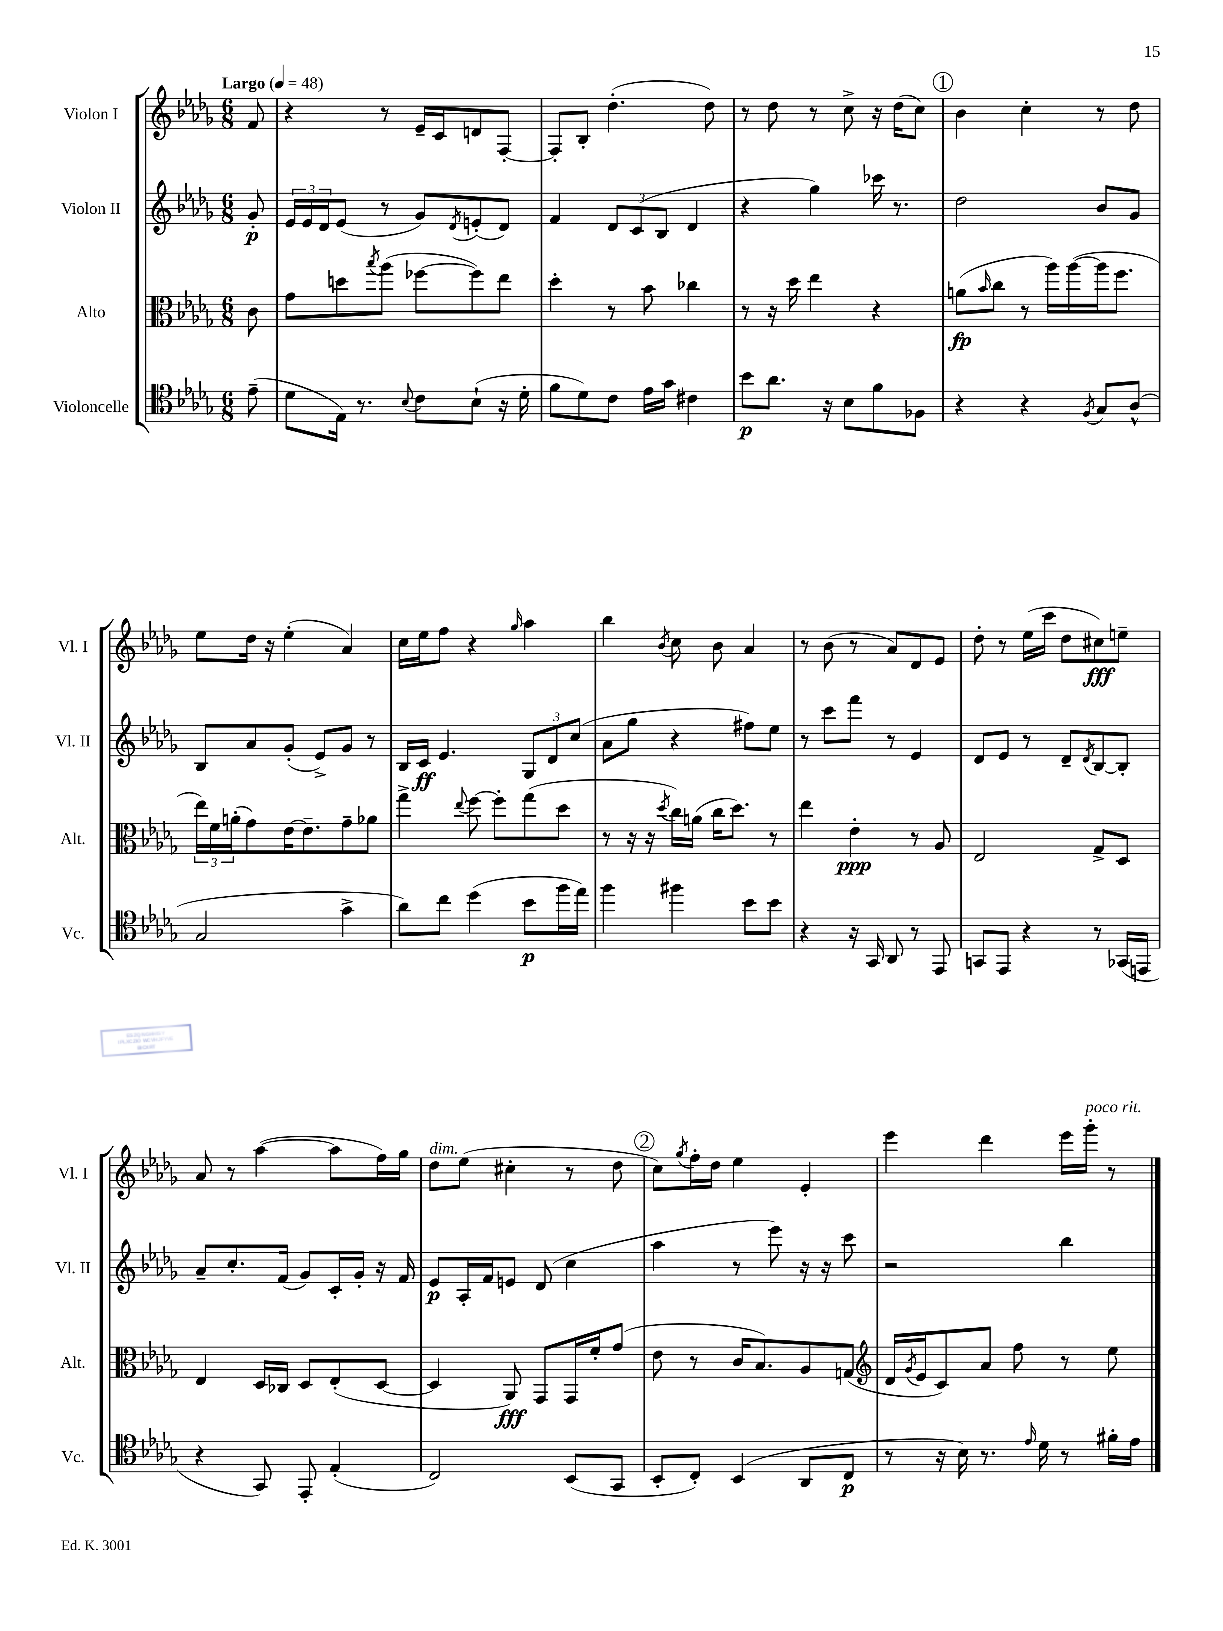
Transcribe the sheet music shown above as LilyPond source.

<<
\new StaffGroup <<
\new Staff = "s0" \with { instrumentName = "Violon I" shortInstrumentName = "Vl. I" } {
    \clef treble \key des \major \numericTimeSignature \time 6/8 \partial 8 \tempo "Largo" 4 = 48
    f'8 |
    r4 r8 ees'16-- c'16 d'8 f8~-. |
    f8-. bes8-. des''4.-.( des''8) |
    r8 des''8 r8 c''8-> r16 des''16( c''8) |
    \mark \markup { \circle "1" } bes'4 c''4-. r8 des''8 |
    ees''8 des''16 r16 ees''4-.( aes'4) |
    c''16 ees''16 f''8 r4 \grace { ges''16 } aes''4 |
    bes''4 \acciaccatura { bes'8 } c''8 bes'8 aes'4 |
    r8 bes'8( r8 aes'8) des'8 ees'8 |
    des''8-. r8 ees''16( c'''16 des''8 cis''8\fff) e''8-- |
    aes'8 r8 aes''4~( aes''8 f''16) ges''16 |
    des''8^\markup { \italic "dim." } ees''8( cis''4-. r8 des''8 |
    \mark \markup { \circle "2" } c''8) \acciaccatura { ges''8 } f''16-. des''16 ees''4 ees'4-. |
    ees'''4 des'''4 ees'''16 ges'''16-.^\markup { \italic "poco rit." } r8 \bar "|." |
}
\new Staff = "s1" \with { instrumentName = "Violon II" shortInstrumentName = "Vl. II" } {
    \clef treble \key des \major \numericTimeSignature \time 6/8 \partial 8
    ges'8-.\p |
    \tuplet 3/2 { ees'16 ees'16 des'16 } ees'8( r8 ges'8) \acciaccatura { des'8 } e'8-.( des'8) |
    f'4 \tuplet 3/2 { des'8 c'8( bes8 } des'4 |
    r4 ges''4) ces'''16 r8. |
    \mark \markup { \circle "1" } des''2 bes'8 ges'8 |
    bes8 aes'8 ges'8-.( ees'8->) ges'8 r8 |
    bes16 c'16\ff ees'4. \tuplet 3/2 { ges8 des'8 c''8( } |
    aes'8 ges''8 r4 fis''8) ees''8 |
    r8 c'''8 f'''8 r8 ees'4 |
    des'8 ees'8 r8 des'8-- \acciaccatura { des'8 } bes8~ bes8-. |
    aes'8-- c''8.-. f'16( ges'8) c'16-. ges'16-. r16 f'16 |
    ees'8\p aes16-. f'16 e'8 des'8( c''4 |
    \mark \markup { \circle "2" } aes''4 r8 ees'''8) r16 r16 c'''8 |
    r2 bes''4 \bar "|." |
}
\new Staff = "s2" \with { instrumentName = "Alto" shortInstrumentName = "Alt." } {
    \clef alto \key des \major \numericTimeSignature \time 6/8 \partial 8
    c'8 |
    ges'8 d''8 \acciaccatura { bes''8 } aes''8( fes''8~ fes''8) ees''8 |
    des''4-. r8 bes'8 ces''4 |
    r8 r16 des''16 ees''4 r4 |
    \mark \markup { \circle "1" } a'8\fp( \grace { bes'16 } c''8 r8 aes''16) aes''16~( aes''16 f''8. |
    \tuplet 3/2 { ees''16) f'16 a'16-.( } ges'8) ees'16~ ees'8.-- ges'8-- aes'8 |
    ges''4-> \appoggiatura { ees''8 } f''8~ f''8-. ges''8( des''8 |
    r8 r16 r16 \acciaccatura { des''8 } c''16) a'16( c''16 des''8.) r8 |
    ees''4 ees'4-.\ppp r8 aes8 |
    ees2 ges8-> des8 |
    ees4 des16 ces16 des8 ees8-.( des8~ |
    des4 aes,8\fff) ges,8 ges,16 f'16-. ges'8( |
    \mark \markup { \circle "2" } ees'8 r8 c'16 bes8.) aes8 g8( |
    \clef treble des'16 \acciaccatura { ges'8 } ees'16 c'8) aes'8 f''8 r8 ees''8 \bar "|." |
}
\new Staff = "s3" \with { instrumentName = "Violoncelle" shortInstrumentName = "Vc." } {
    \clef tenor \key des \major \numericTimeSignature \time 6/8 \partial 8
    ees'8--( |
    des'8 ees16) r8. \appoggiatura { bes8 } c'8 bes8-!( r16 des'16-. |
    f'8 des'8) c'8 ees'16 ges'16 cis'4 |
    bes'8\p aes'8. r16 bes8 f'8 fes8 |
    \mark \markup { \circle "1" } r4 r4 \acciaccatura { f8 } ges8 aes8-^( |
    ges2 ges'4-> |
    aes'8) c''8 des''4( bes'8\p f''16 ees''16) |
    f''4 fis''4 bes'8 bes'8 |
    r4 r16 ges,16 aes,8 r8 ees,8 |
    g,8 ees,8 r4 r8 ges,16( e,16 |
    r4 ges,8) ees,8-. ees4-.( |
    c2) bes,8( ges,8 |
    \mark \markup { \circle "2" } bes,8-. c8-.) bes,4( aes,8 c8\p |
    r8 r16 bes16) r8. \grace { ees'16 } des'16 r8 fis'16-. ees'16 \bar "|." |
}
>>
>>
\layout { \context { \Score \remove "Bar_number_engraver" } }
